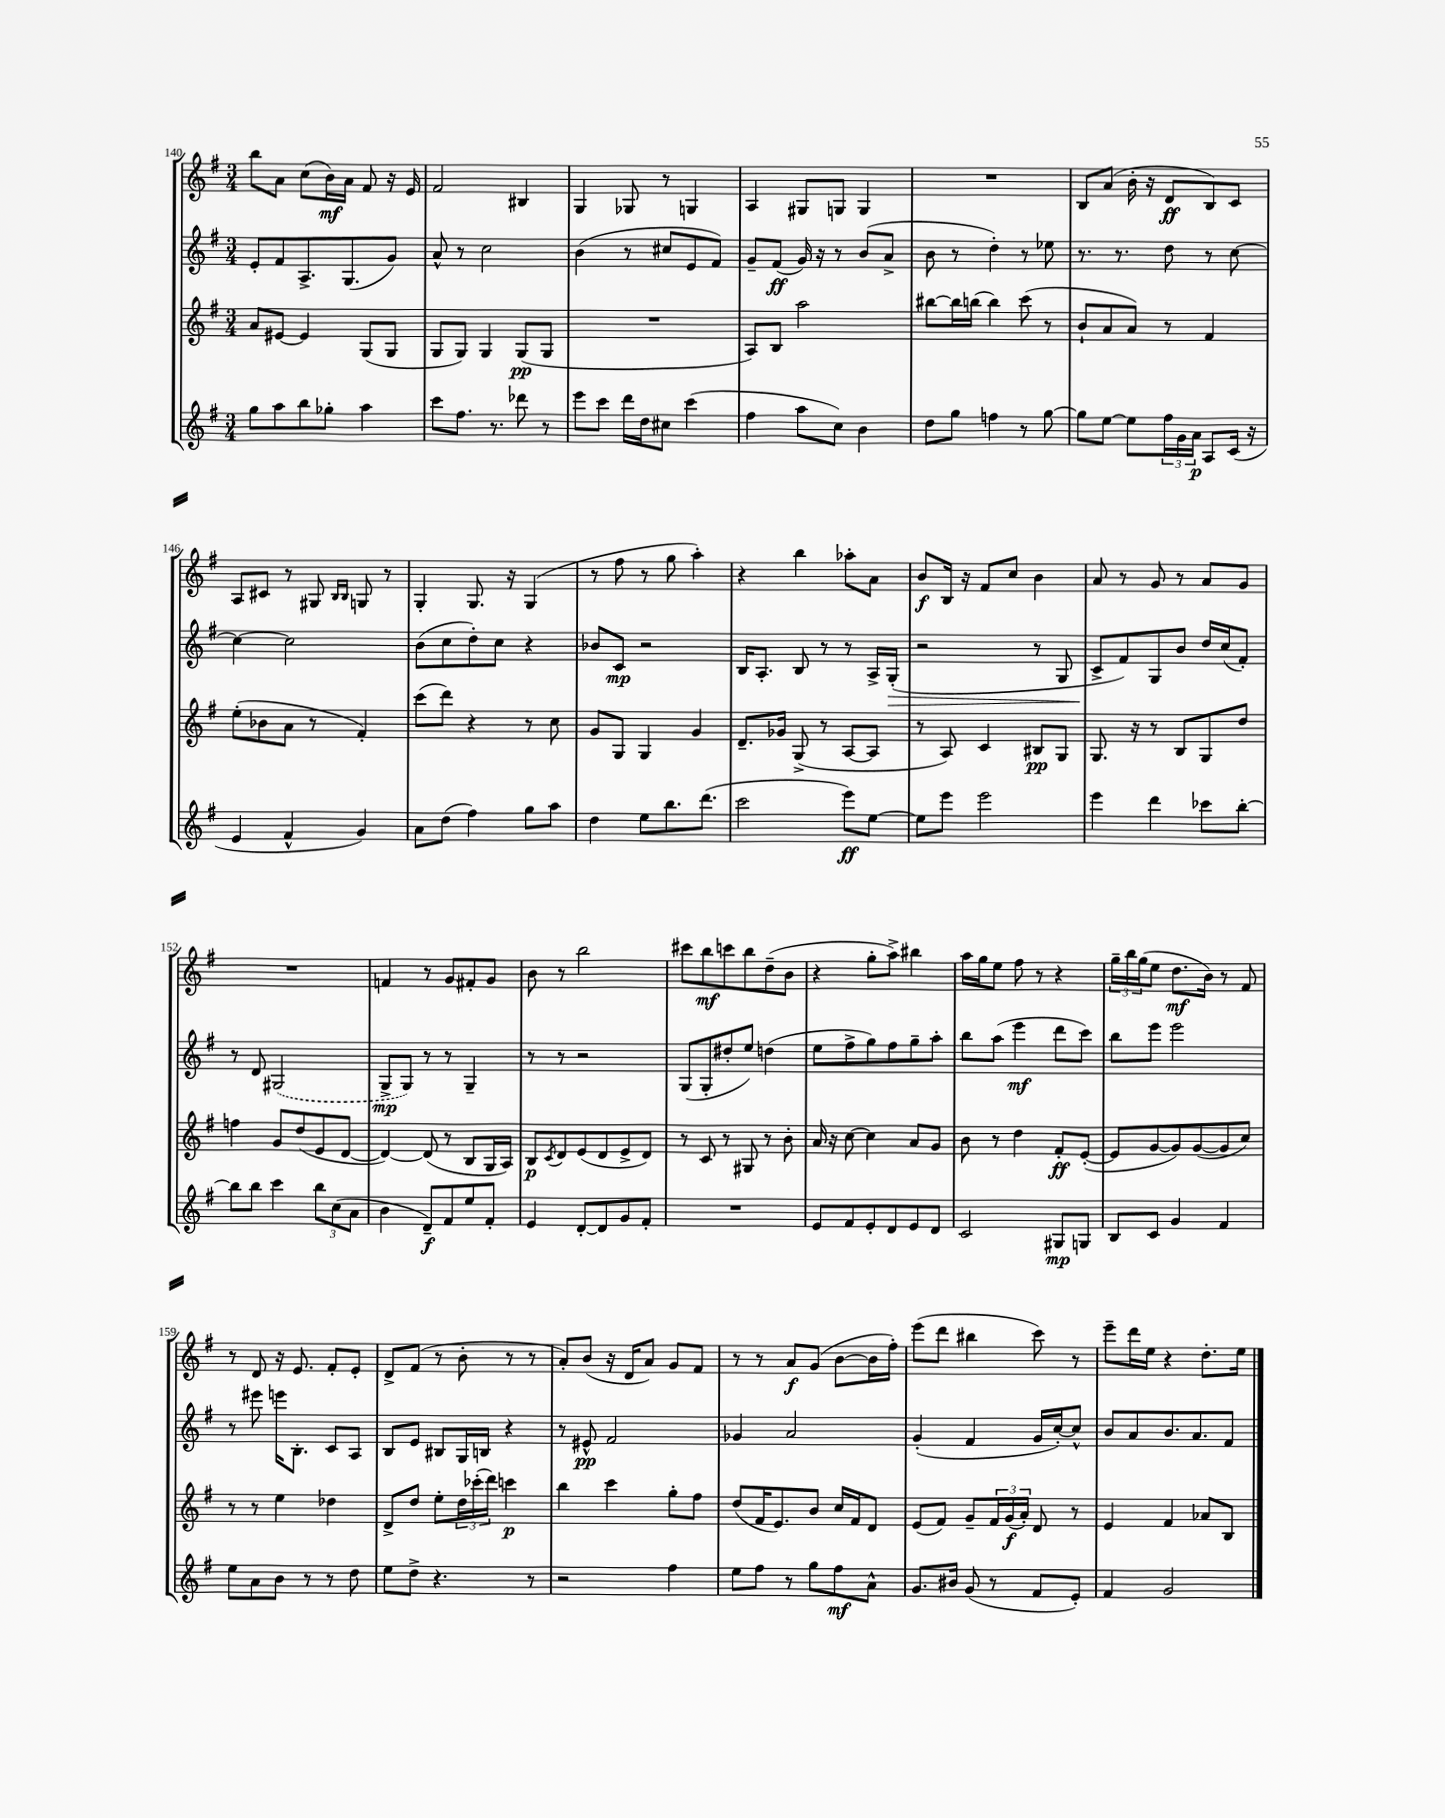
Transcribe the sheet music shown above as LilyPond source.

<<
\new StaffGroup <<
\new Staff = "s0" {
    \clef treble \key g \major \numericTimeSignature \time 3/4
    b''8 a'8 c''8( b'16\mf) a'16 fis'8 r16 e'16 |
    fis'2 bis4 |
    g4 ges8 r8 g4 |
    a4 gis8 g8 g4 |
    R2. |
    b8 a'8( b'16-. r16 d'8\ff b8) c'8 |
    a8 cis'8 r8 gis8 \grace { b16 b16 } g8 r8 |
    g4-. g8. r16 g4( |
    r8 fis''8 r8 g''8 a''4-.) |
    r4 b''4 aes''8-. a'8 |
    b'8\f b16 r16 fis'8 c''8 b'4 |
    a'8 r8 g'8 r8 a'8 g'8 |
    R2. |
    f'4 r8 g'8 fis'8-. g'8 |
    b'8 r8 b''2 |
    cis'''8 b''8\mf c'''8 b''8 d''8--( b'8 |
    r4 g''8-. a''8->) bis''4 |
    a''16 g''16 e''8 fis''8 r8 r4 |
    \tuplet 3/2 { g''16-- b''16 g''16( } e''8 d''8.\mf b'16) r8 fis'8 |
    r8 d'8 r16 e'8. fis'8-. e'8-. |
    d'8-> fis'8( r8 b'8-. r8 r8 |
    a'8-.) b'8( r16 d'16 a'8) g'8 fis'8 |
    r8 r8 a'8\f g'8( b'8~ b'16 fis''16-.) |
    e'''8( d'''8 bis''4 c'''8) r8 |
    e'''8-- d'''16 e''16 r4 d''8.-. e''16 \bar "|." |
}
\new Staff = "s1" {
    \clef treble \key g \major \numericTimeSignature \time 3/4
    e'8-. fis'8 a8.-> g8.( g'8) |
    a'8-^ r8 c''2 |
    b'4( r8 cis''8 e'8 fis'8) |
    g'8-- fis'8\ff( g'16) r16 r8 b'8( a'8-> |
    b'8 r8 d''4-.) r8 ees''8 |
    r8. r8. d''8 r8 c''8~ |
    c''4~ c''2 |
    b'8( c''8 d''8-.) c''8 r4 |
    bes'8 c'8\mp r2 |
    b16 a8.-. b8 r8 r8 a16-> g16-.\>( |
    r2 r8 g8 |
    c'8->\! fis'8) g8 b'8 d''16 c''16( fis'8-.) |
    r8 d'8 \once \slurDashed gis2( |
    g8->\mp g8) r8 r8 g4-- |
    r8 r8 r2 |
    g8( g8-. dis''8-. e''8) d''4( |
    e''8 fis''8-> g''8) fis''8 g''8-- a''8-. |
    b''8 a''8( e'''4\mf d'''8 c'''8) |
    b''8 e'''8 e'''2 |
    r8 eis'''8 e'''16 b8.-. c'8 a8 |
    b8 e'8 bis8 g16 b16 r4 |
    r8 eis'8-^\pp fis'2 |
    ges'4 a'2 |
    g'4-.( fis'4 g'16 c''16~-.) c''8-^ |
    b'8 a'8 b'8. a'8. fis'8 \bar "|." |
}
\new Staff = "s2" {
    \clef treble \key g \major \numericTimeSignature \time 3/4
    a'8 eis'8~ eis'4 g8( g8 |
    g8 g8) g4 g8\pp( g8 |
    R2. |
    a8) b8 a''2 |
    bis''8~ bis''16 b''16( b''4) c'''8( r8 |
    b'8-! a'8 a'8) r8 fis'4 |
    e''8-.( bes'8 a'8 r8 fis'4-.) |
    c'''8( d'''8) r4 r8 c''8 |
    g'8 g8 g4 g'4 |
    d'8.-- ges'16 g8->( r8 a8~ a8 |
    r8 a8) c'4 bis8\pp g8 |
    g8. r16 r8 b8 g8 d''8 |
    f''4 g'8 d''8( e'8 d'8~ |
    d'4~) d'8( r8 b8 g16 a16) |
    b8\p \acciaccatura { c'8 } d'8 e'8( d'8 e'8-> d'8) |
    r8 c'8 r8 gis8 r8 b'8-. |
    a'16 r16 c''8~ c''4 a'8 g'8 |
    b'8 r8 d''4 fis'8-.\ff e'8~-.( |
    e'8 g'8~ g'8) g'8~( g'8 c''8) |
    r8 r8 e''4 des''4 |
    d'8-> d''8 e''8-. \tuplet 3/2 { d''16 ces'''16-.( d'''16) } c'''4\p |
    b''4 c'''4 g''8-. fis''8 |
    d''8( fis'16 e'8.) b'8 c''16 fis'16 d'8 |
    e'8( fis'8) g'8-- \tuplet 3/2 { fis'16 g'16\f( a'16-.) } d'8 r8 |
    e'4 fis'4 aes'8 b8 \bar "|." |
}
\new Staff = "s3" {
    \clef treble \key g \major \numericTimeSignature \time 3/4
    g''8 a''8 b''8 ges''8-. a''4 |
    c'''8 fis''8. r8. des'''8 r8 |
    e'''8 c'''8 d'''16 d''16 cis''8 c'''4( |
    fis''4 a''8 c''8) b'4 |
    d''8 g''8 f''4 r8 g''8~ |
    g''8 e''8~ e''8 \tuplet 3/2 { fis''16 g'16 a'16\p } a8 c'16( r16 |
    e'4 fis'4-^ g'4) |
    a'8 d''8( fis''4) g''8 a''8 |
    d''4 e''8 b''8. d'''8.( |
    c'''2 e'''8\ff) e''8~ |
    e''8 e'''8 e'''2 |
    e'''4 d'''4 ces'''8 b''8~-. |
    b''8 b''8 c'''4 \tuplet 3/2 { b''8 c''8( a'8 } |
    b'4 d'8--\f) fis'8 e''8 fis'8-. |
    e'4 d'8~-. d'8 g'8 fis'8-. |
    R2. |
    e'8 fis'8 e'8-. d'8 e'8 d'8 |
    c'2 gis8\mp g8 |
    b8 c'8 g'4 fis'4 |
    e''8 a'8 b'8 r8 r8 d''8 |
    e''8 d''8-> r4. r8 |
    r2 fis''4 |
    e''8 fis''8 r8 g''8 fis''8\mf a'8-^ |
    g'8. bis'16 g'8( r8 fis'8 e'8-.) |
    fis'4 g'2 \bar "|." |
}
>>
>>
\layout { \context { \Score currentBarNumber = #140 } }
